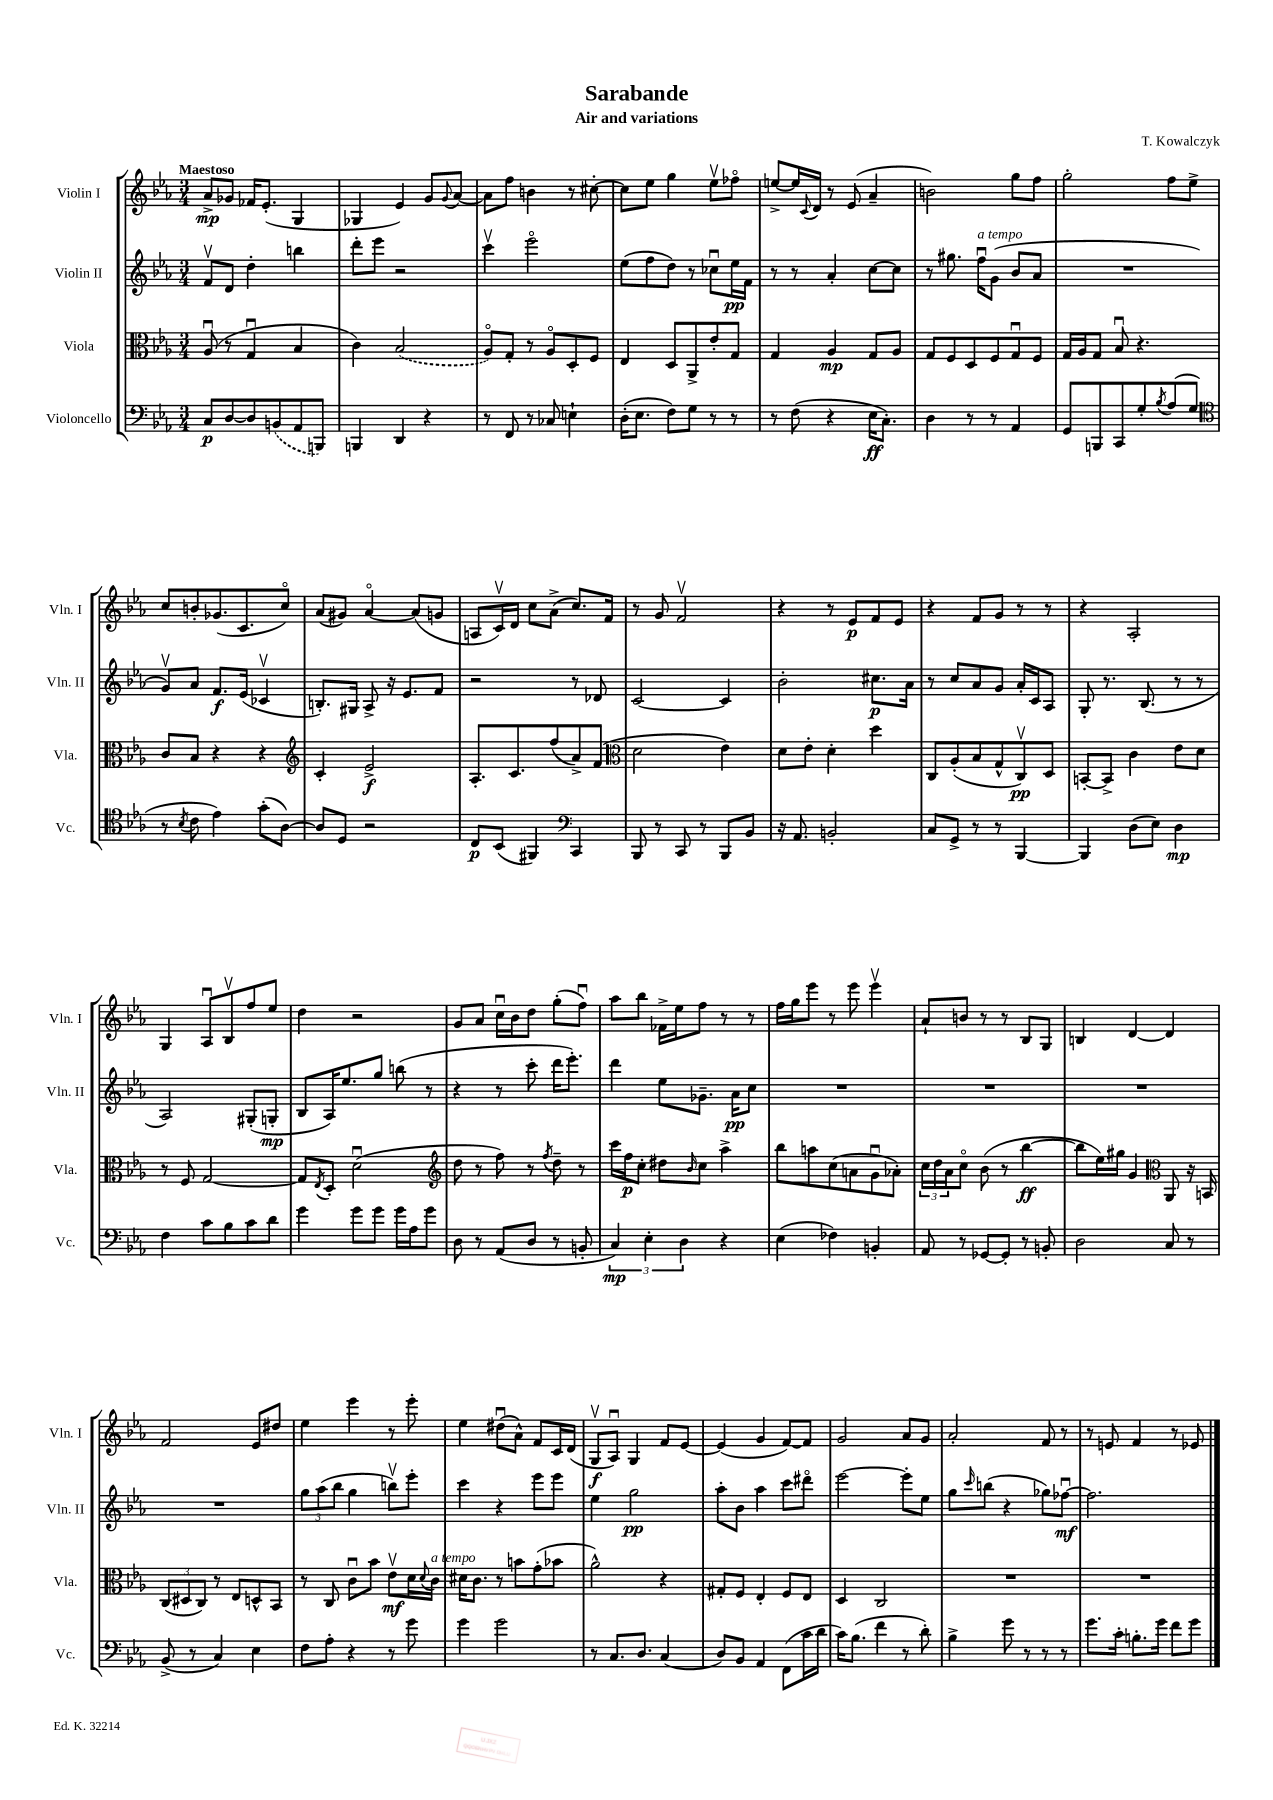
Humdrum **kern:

**kern	**dynam	**kern	**dynam	**kern	**dynam	**kern	**dynam
*part4	*part4	*part3	*part3	*part2	*part2	*part1	*part1
*staff4	*staff4	*staff3	*staff3	*staff2	*staff2	*staff1	*staff1
*I"Violoncello	*	*I"Viola	*	*I"Violin II	*	*I"Violin I	*
*I'Vc.	*	*I'Vla.	*	*I'Vln. II	*	*I'Vln. I	*
*clefF4	*	*clefC3	*	*clefG2	*	*clefG2	*
*k[b-e-a-]	*	*k[b-e-a-]	*	*k[b-e-a-]	*	*k[b-e-a-]	*
*M3/4	*	*M3/4	*	*M3/4	*	*M3/4	*
=1	=1	=1	=1	=1	=1	=1	=1
!	!	!	!	!	!	!LO:TX:a:B:t=Maestoso	!
8C/L	p	(8A-u/	.	8fv/L	.	8a-^/L	mp
[8D/	.	8r	.	8d/J	.	8g-X/J	.
8D/]	.	4Gu/	.	4dd'\	.	16f-X/KL	.
.	.	.	.	.	.	(8.e-'/J	.
(8BBn/	.	.	.	.	.	.	.
8AA-/	.	4B-/	.	4bbn\	.	4G/	.
8BBBn/J)	.	.	.	.	.	.	.
=2	=2	=2	=2	=2	=2	=2	=2
4BBBn/	.	4c\)	.	8ddd'\L	.	4G-X/	.
.	.	.	.	8eee-\J	.	.	.
4DD/	.	(2B-/	.	2r	.	4e-/)	.
4r	.	.	.	.	.	8g/L	.
.	.	.	.	.	.	8qqg/	.
.	.	.	.	.	.	[8a-/J	.
=3	=3	=3	=3	=3	=3	=3	=3
8r	.	8A-/L)	.	4cccv\	.	8a-\L]	.
8FF/	.	8G'/J	.	.	.	8ff\J	.
8r	.	8r	.	2eee-\	.	4bn\	.
8C-X/	.	8A-/L	.	.	.	.	.
4En`\	.	8D'/	.	.	.	8r	.
.	.	8F/J	.	.	.	[8cc#X'\	.
=4	=4	=4	=4	=4	=4	=4	=4
(16D'\KL	.	4E-/	.	(8ee-\L	.	8cc#\L]	.
8.E-\J	.	.	.	.	.	.	.
.	.	.	.	8ff\	.	8ee-\J	.
8F\L)	.	8D/L	.	8dd\J)	.	4gg\	.
8G\J	.	8AA-^/	.	8r	.	.	.
8r	.	8e-'/	.	8cc-Xu\L	.	8ee-v\L	.
8r	.	8G/J	.	16ee-\L	pp	8ff-X\J	.
.	.	.	.	16f\JJ	.	.	.
=5	=5	=5	=5	=5	=5	=5	=5
8r	.	4G/	.	8r	.	[8een^/L	.
(8F\	.	.	.	8r	.	16ee/L]	.
.	.	.	.	.	.	8qqc/	.
.	.	.	.	.	.	16d/JJ	.
4r	.	4A-/	mp	4a-'/	.	8r	.
.	.	.	.	.	.	(8e-/	.
16E-\KL	ff	8G/L	.	[8cc\L	.	4a-~/	.
8.C'\J)	.	.	.	.	.	.	.
.	.	8A-/J	.	8cc\J]	.	.	.
=6	=6	=6	=6	=6	=6	=6	=6
4D\	.	8G/L	.	8r	.	2bn\)	.
.	.	8F/	.	8.gg#X\	.	.	.
8r	.	8D/	.	.	.	.	.
!	!	!	!	!LO:TX:a:i:t=a tempo	!	!	!
.	.	.	.	16ffu\KL	.	.	.
8r	.	8F/	.	(8g\J	.	.	.
4AA-/	.	8Gu/	.	8b-/L	.	8gg\L	.
.	.	8F/J	.	8a-/J	.	8ff\J	.
=7	=7	=7	=7	=7	=7	=7	=7
8GG/L	.	16G/LL	.	2.r	.	2gg'\	.
.	.	16A-/J	.	.	.	.	.
8BBBn/	.	8G/J	.	.	.	.	.
8CC/	.	8B-u/	.	.	.	.	.
8G'/	.	4.r	.	.	.	.	.
8qB-/	.	.	.	.	.	.	.
(8A-/	.	.	.	.	.	8ff\L	.
8G/J	.	.	.	.	.	8ee-^\J	.
!!LO:LB:g=z
=8	=8	=8	=8	=8	=8	=8	=8
*clefC4	*	*	*	*	*	*	*
8r	.	8c/L	.	8gv/L)	.	8cc/L	.
8qB-/	.	.	.	.	.	.	.
8c\	.	8B-/J	.	8a-/J	.	8bn'/	.
4e-\)	.	4r	.	8.f/L	f	(8.g-X/	.
.	.	.	.	(16e-/Jk	.	8.c/	.
(8g'\L	.	4r	.	4c-Xv/	.	.	.
[8A-\J)	.	.	.	.	.	8cc/J)	.
=9	=9	=9	=9	=9	=9	=9	=9
*	*	*clefG2	*	*	*	*	*
8A-/L]	.	4c'/	.	8.Bn'/L)	.	(8a-/L	.
8D/J	.	.	.	.	.	8g#X/J)	.
.	.	.	.	16G#X/Jk	.	.	.
2r	.	2e-^/	f	8A-^/	.	[4a-/	.
.	.	.	.	16r	.	.	.
.	.	.	.	8.e-/L	.	.	.
.	.	.	.	.	.	(8a-/L]	.
.	.	.	.	8f/J	.	8gn/J	.
=10	=10	=10	=10	=10	=10	=10	=10
8C/L	p	8.A-'/L	.	2r	.	8An/L	.
(8BB-/J	.	.	.	.	.	16cv/L)	.
.	.	8.c/	.	.	.	16d/JJ	.
4FF#X/)	.	.	.	.	.	8cc\L	.
.	.	(8ff/	.	.	.	(8a-^\J	.
*clefF4	*	*	*	*	*	*	*
4CC/	.	8a-^/)	.	8r	.	8.cc/L)	.
.	.	(8f/J	.	8d-X/	.	.	.
.	.	.	.	.	.	16f/Jk	.
=11	=11	=11	=11	=11	=11	=11	=11
*	*	*clefC3	*	*	*	*	*
8BBB-/	.	2d\	.	[2c/	.	8r	.
8r	.	.	.	.	.	8g/	.
8CC/	.	.	.	.	.	2fv/	.
8r	.	.	.	.	.	.	.
8BBB-/L	.	4e-\)	.	4c/]	.	.	.
8BB-/J	.	.	.	.	.	.	.
=12	=12	=12	=12	=12	=12	=12	=12
16r	.	8d\L	.	2b-'\	.	4r	.
8.AA-/	.	.	.	.	.	.	.
.	.	8e-'\J	.	.	.	.	.
2BBn'/	.	4d'\	.	.	.	8r	.
.	.	.	.	.	.	8e-/L	p
.	.	4dd\	.	8.cc#X\L	p	8f/	.
.	.	.	.	.	.	8e-/J	.
.	.	.	.	16a-\Jk	.	.	.
=13	=13	=13	=13	=13	=13	=13	=13
8C/L	.	8C/L	.	8r	.	4r	.
8GG^/J	.	(8A-'/	.	8cc/L	.	.	.
8r	.	8B-/	.	8a-/	.	8f/L	.
8r	.	8G^^/	.	8g/J	.	8g/J	.
[4BBB-/	.	8Cv/)	pp	16a-'/LL	.	8r	.
.	.	.	.	16c/J	.	.	.
.	.	8D/J	.	8A-/J	.	8r	.
=14	=14	=14	=14	=14	=14	=14	=14
4BBB-/]	.	[8BBn'/L	.	8G'/	.	4r	.
.	.	8BB^/J]	.	8.r	.	.	.
(8D\L	.	4c\	.	.	.	2A-'/	.
.	.	.	.	(8.B-/	.	.	.
8E-\J)	.	.	.	.	.	.	.
4D\	mp	8e-\L	.	8r	.	.	.
.	.	8d\J	.	8r	.	.	.
!!LO:LB:g=z
=15	=15	=15	=15	=15	=15	=15	=15
4F\	.	8r	.	2A-/)	.	4G/	.
.	.	8F/	.	.	.	.	.
8c\L	.	[2G/	.	.	.	8A-u/L	.
8B-\	.	.	.	.	.	8B-v/	.
8c\	.	.	.	(8G#X'/L	.	8ff/	.
8d\J	.	.	.	8Gn'/J	mp	8ee-/J	.
=16	=16	=16	=16	=16	=16	=16	=16
4g\	.	8G/L]	.	8B-/L	.	4dd\	.
.	.	8qE-/	.	.	.	.	.
.	.	8D'/J	.	16A-/K)	.	.	.
.	.	.	.	8.ee-/	.	.	.
8g\L	.	(2du\	.	.	.	2r	.
8g\J	.	.	.	8gg/J	.	.	.
16g\LL	.	.	.	(8bbn\	.	.	.
16A-\J	.	.	.	.	.	.	.
8g\J	.	.	.	8r	.	.	.
=17	=17	=17	=17	=17	=17	=17	=17
*	*	*clefG2	*	*	*	*	*
8D\	.	8dd\	.	4r	.	8g/L	.
8r	.	8r	.	.	.	8a-/J	.
(8AA-/L	.	8ff\)	.	8r	.	16ccu\LL	.
.	.	.	.	.	.	16b-\J	.
8D/J	.	8r	.	8ccc'\	.	8dd\J	.
.	.	8qff/	.	.	.	.	.
8r	.	8dd~\	.	16ddd\KL	.	(8gg'\L	.
.	.	.	.	8.eee-'\J)	.	.	.
8BBn'/	.	8r	.	.	.	8ffu\J)	.
=18	=18	=18	=18	=18	=18	=18	=18
6C/)	mp	16ccc\LL	.	4ddd\	.	8aa-\L	.
.	.	16ff\J	p	.	.	.	.
.	.	8cc'\J	.	.	.	8bb-\J	.
6E-'\	.	.	.	.	.	.	.
.	.	8dd#X\L	.	8ee-\L	.	16f-X^\LL	.
.	.	.	.	.	.	16ee-\J	.
6D\	.	.	.	.	.	.	.
.	.	16qqb-/	.	.	.	.	.
.	.	8cc\J	.	8.g-X~\J	.	8ff\J	.
4r	.	4aa-^\	.	.	.	8r	.
.	.	.	.	16a-\KL	pp	.	.
.	.	.	.	8cc\J	.	8r	.
=19	=19	=19	=19	=19	=19	=19	=19
(4E-\	.	8bb-\L	.	2.r	.	16ff\LL	.
.	.	.	.	.	.	16gg\J	.
.	.	8aan\	.	.	.	8eee-\J	.
4F-X\)	.	(8cc\	.	.	.	8r	.
.	.	8an\	.	.	.	8eee-\	.
4BBn'/	.	8gu\	.	.	.	4eee-v\	.
.	.	8a-X'\J)	.	.	.	.	.
=20	=20	=20	=20	=20	=20	=20	=20
8AA-/	.	24cc\LL	.	2.r	.	8a-`/L	.
.	.	24dd\	.	.	.	.	.
.	.	24a-\J	.	.	.	.	.
8r	.	8cc\J	.	.	.	8bn/J	.
[8GG-X/L	.	(8b-\	.	.	.	8r	.
8GG-'/J]	.	8r	.	.	.	8r	.
8r	.	[4bb-\	ff	.	.	8B-/L	.
8BBn'/	.	.	.	.	.	8G/J	.
=21	=21	=21	=21	=21	=21	=21	=21
2D\	.	8bb-\L]	.	2.r	.	4Bn/	.
.	.	16ee-\L)	.	.	.	.	.
.	.	16gg#X\JJ	.	.	.	.	.
.	.	4g/	.	.	.	[4d/	.
*	*	*clefC3	*	*	*	*	*
8C/	.	8AA-/	.	.	.	4d/]	.
8r	.	16r	.	.	.	.	.
.	.	16BBn/	.	.	.	.	.
!!LO:LB:g=z
=22	=22	=22	=22	=22	=22	=22	=22
(8BB-^/	.	(12C/L	.	2.r	.	2f/	.
.	.	12D#X/	.	.	.	.	.
8r	.	.	.	.	.	.	.
.	.	12C/J)	.	.	.	.	.
4C/)	.	8r	.	.	.	.	.
.	.	8E-/L	.	.	.	.	.
4E-\	.	8Dn^^/	.	.	.	8e-/L	.
.	.	8BB-/J	.	.	.	8dd#X/J	.
=23	=23	=23	=23	=23	=23	=23	=23
8F\L	.	8r	.	12gg\L	.	4ee-\	.
.	.	.	.	(12aa-\	.	.	.
8A-'\J	.	8C/	.	.	.	.	.
.	.	.	.	12bb-\J	.	.	.
4r	.	8cu\L	.	4gg\	.	4eee-\	.
.	.	8b-\J	.	.	.	.	.
8r	.	8e-v\L	mf	8bbnv\L)	.	8r	.
8g\	.	16d\L	.	8eee-'\J	.	8eee-'\	.
.	.	8qqd/	.	.	.	.	.
!	!	!LO:TX:a:i:t=a tempo	!	!	!	!	!
.	.	16c\JJ	.	.	.	.	.
=24	=24	=24	=24	=24	=24	=24	=24
4g\	.	16d#X\KL	.	4ccc\	.	4ee-\	.
.	.	8.c\J	.	.	.	.	.
2g\	.	8r	.	4r	.	(8dd#Xu\L	.
.	.	8bn\L	.	.	.	8a-^^\J)	.
.	.	(8g'\	.	8eee-\L	.	8f/L	.
.	.	8b-X\J	.	8eee-\J	.	16c/L	.
.	.	.	.	.	.	(16d/JJ	.
=25	=25	=25	=25	=25	=25	=25	=25
8r	.	2a-^^\)	.	4ee-\	.	8Gv/L	f
8.C/L	.	.	.	.	.	8A-u/J)	.
.	.	.	.	2gg\	pp	4G/	.
8.D/J	.	.	.	.	.	.	.
(4C/	.	4r	.	.	.	8f/L	.
.	.	.	.	.	.	[8e-/J	.
=26	=26	=26	=26	=26	=26	=26	=26
8D/L)	.	8G#X'/L	.	8aa-'\L	.	(4e-/]	.
8BB-/J	.	8F/J	.	8b-\J	.	.	.
4AA-/	.	4E-'/	.	4aa-\	.	4g/	.
(8FF\L	.	8F/L	.	8ccc\L	.	[8f/L)	.
16c\L	.	8E-/J	.	8ddd#X\J	.	8f/J]	.
16d\JJ	.	.	.	.	.	.	.
=27	=27	=27	=27	=27	=27	=27	=27
16c\KL)	.	4D/	.	[2eee-\	.	2g/	.
(8.B-\J	.	.	.	.	.	.	.
4f\	.	2C/	.	.	.	.	.
8r	.	.	.	8eee-'\L]	.	8a-/L	.
8d'\)	.	.	.	8ee-\J	.	8g/J	.
=28	=28	=28	=28	=28	=28	=28	=28
4B-^\	.	2.r	.	8gg\L	.	2a-'/	.
.	.	.	.	16qqccc/	.	.	.
.	.	.	.	(8bbn\J	.	.	.
8g\	.	.	.	4r	.	.	.
8r	.	.	.	.	.	.	.
8r	.	.	.	8gg-X\L)	.	8f/	.
8r	.	.	.	[8ff-Xu\J	mf	8r	.
=29	=29	=29	=29	=29	=29	=29	=29
8.g\L	.	2.r	.	2.ff-\]	.	8r	.
.	.	.	.	.	.	8en/	.
16c'\Jk	.	.	.	.	.	.	.
8.Bn'\L	.	.	.	.	.	4f/	.
16g\Jk	.	.	.	.	.	.	.
8f\L	.	.	.	.	.	8r	.
8g\J	.	.	.	.	.	8e-X/	.
==	==	==	==	==	==	==	==
*-	*-	*-	*-	*-	*-	*-	*-
